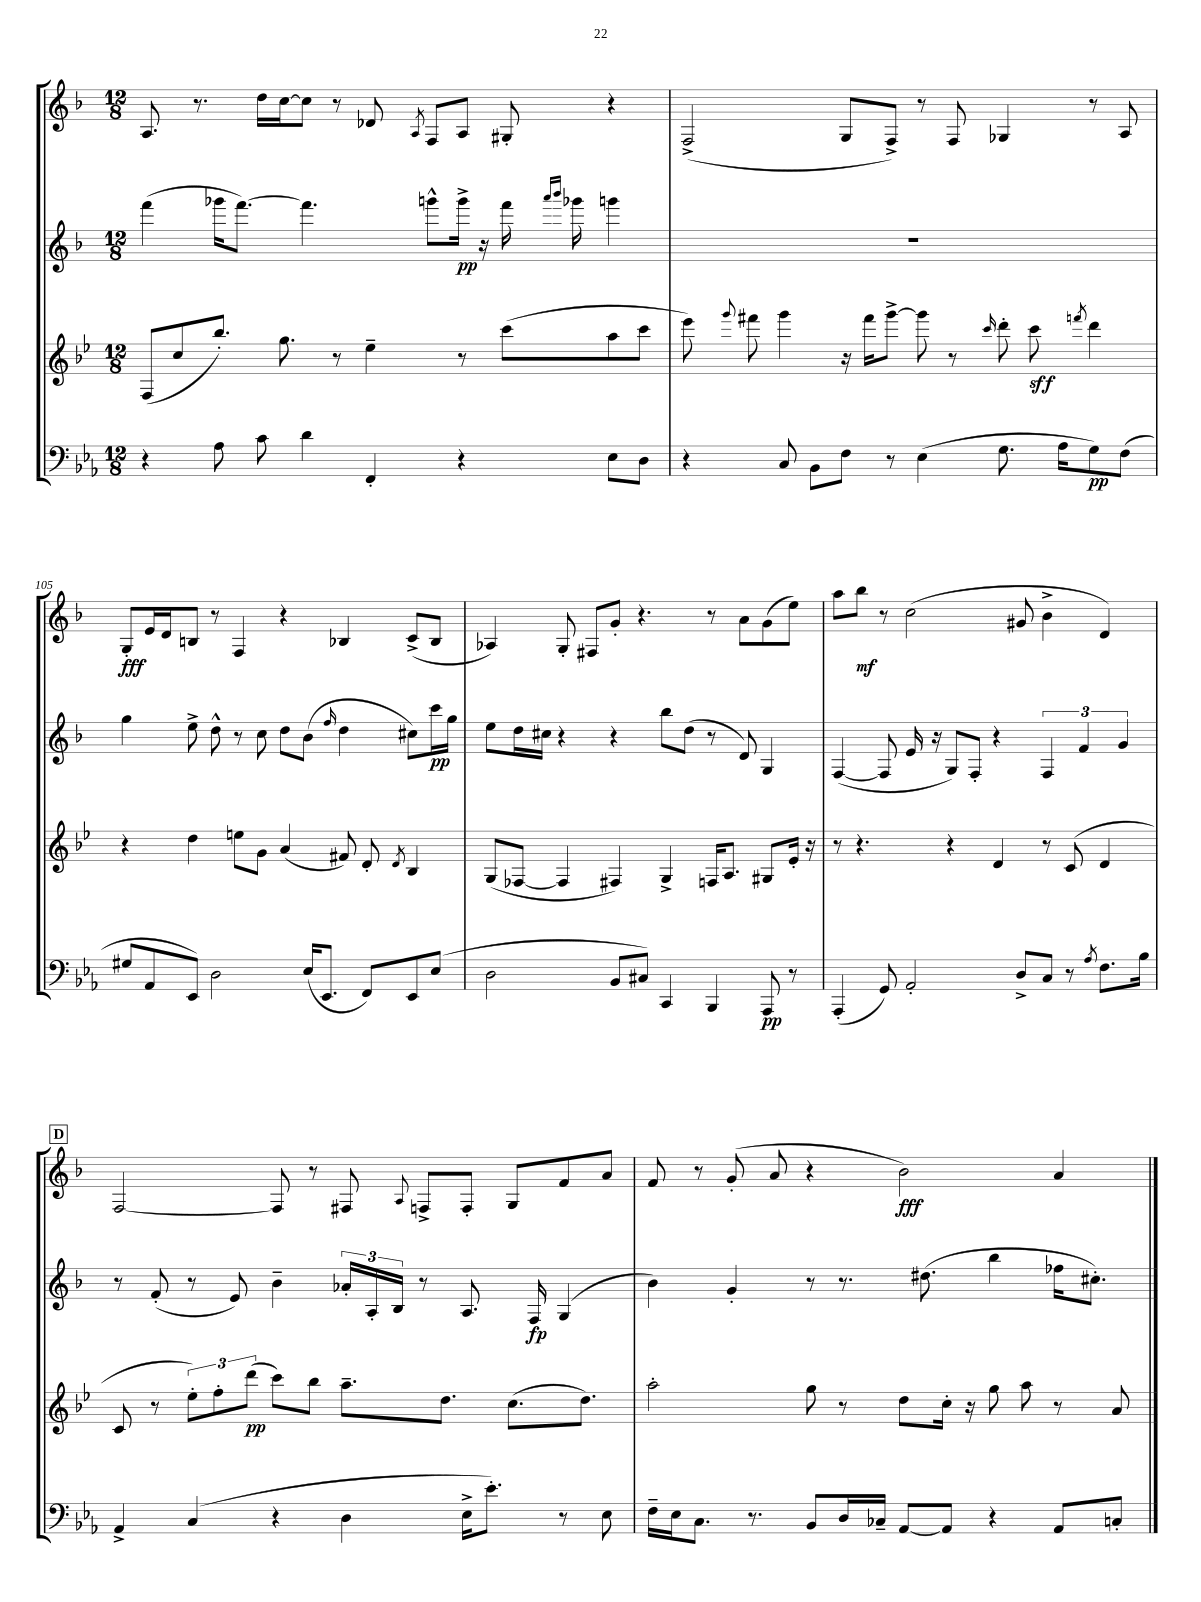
<<
\new StaffGroup <<
\new Staff = "s0" {
    \clef treble \key f \major \numericTimeSignature \time 12/8
    \autoBeamOff a8. r8. d''16[ c''16~ c''8] r8 des'8 \acciaccatura { a8 } f8[ a8] gis8-. r4 |
    f2->( g8[ f8]->) r8 f8 ges4 r8 a8 |
    g8[-.\fff e'16 d'16 b8] r8 f4 r4 bes4 c'8[->( bes8] |
    aes4) g8-. fis8[ g'8]-. r4. r8 a'8[ g'8( e''8]) |
    a''8[ bes''8]\mf r8 c''2( gis'8 bes'4-> d'4) |
    \mark \markup { \box "D" } f2~ f8 r8 fis8 \appoggiatura { a8 } f8[-> f8]-. g8[ f'8 a'8] |
    f'8 r8 g'8-.( a'8 r4 bes'2\fff) a'4 \bar "|." |
}
\new Staff = "s1" {
    \clef treble \key f \major \numericTimeSignature \time 12/8
    \autoBeamOff f'''4( ges'''16[ f'''8.]~) f'''4. g'''8[-^ g'''16]->\pp r16 f'''16 \grace { a'''16[ bes'''16] } ges'''16 g'''4 |
    R1. |
    g''4 e''8-> d''8-^ r8 c''8 d''8[ bes'8]( \grace { f''16 } d''4 cis''8[) c'''16\pp g''16] |
    e''8[ d''16 cis''16] r4 r4 bes''8[ d''8]( r8 d'8) g4 |
    f4~( f8 e'16 r16 g8[) f8]-. r4 \tuplet 3/2 { f4 f'4 g'4 } |
    \mark \markup { \box "D" } r8 f'8-.( r8 e'8) bes'4-- \tuplet 3/2 { aes'16[-. a16-. bes16] } r8 a8. f16\fp g4( |
    bes'4) g'4-. r8 r8. dis''8.( bes''4 fes''16[ cis''8.]-.) \bar "|." |
}
\new Staff = "s2" {
    \clef treble \key bes \major \numericTimeSignature \time 12/8
    \autoBeamOff f8[( c''8 bes''8.]-.) g''8. r8 ees''4-- r8 c'''8[( a''8 c'''8] |
    ees'''8) \appoggiatura { g'''8 } fis'''8 g'''4 r16 fis'''16[ g'''8]~-> g'''8 r8 \grace { c'''16 } d'''8-. c'''8\sff \acciaccatura { f'''8 } d'''4 |
    r4 d''4 e''8[ g'8] a'4( fis'8) d'8-. \acciaccatura { d'8 } bes4 |
    g8[( fes8]~ fes4 fis4) g4-> f16[ a8.] gis8[ ees'16]-. r16 |
    r8 r4. r4 d'4 r8 c'8( d'4 |
    \mark \markup { \box "D" } c'8 r8 \tuplet 3/2 { ees''8[-.) f''8-. d'''8]\pp( } c'''8[) bes''8] a''8.[-- d''8.] c''8.[( d''8.]) |
    a''2-. g''8 r8 d''8[ c''16]-. r16 g''8 a''8 r8 a'8 \bar "|." |
}
\new Staff = "s3" {
    \clef bass \key ees \major \numericTimeSignature \time 12/8
    \autoBeamOff r4 aes8 c'8 d'4 f,4-. r4 ees8[ d8] |
    r4 c8 bes,8[ f8] r8 ees4( g8. aes16[ g8\pp) f8]( |
    gis8[ aes,8 ees,8]) d2 ees16[( ees,8.] f,8[) ees,8 ees8]( |
    d2 bes,8[ cis8]) c,4 bes,,4 aes,,8\pp r8 |
    aes,,4-.( g,8) aes,2-. d8[-> c8] r8 \acciaccatura { aes8 } f8.[ bes16] |
    \mark \markup { \box "D" } aes,4-> c4( r4 d4 ees16[-> ees'8.]-.) r8 ees8 |
    f16[-- ees16 c8.] r8. bes,8[ d16 ces16]-- aes,8[~ aes,8] r4 aes,8[ c8]-. \bar "|." |
}
>>
>>
\layout { \context { \Score currentBarNumber = #103 \override BarNumber.break-visibility = ##(#f #t #t) barNumberVisibility = #(every-nth-bar-number-visible 5) } }
